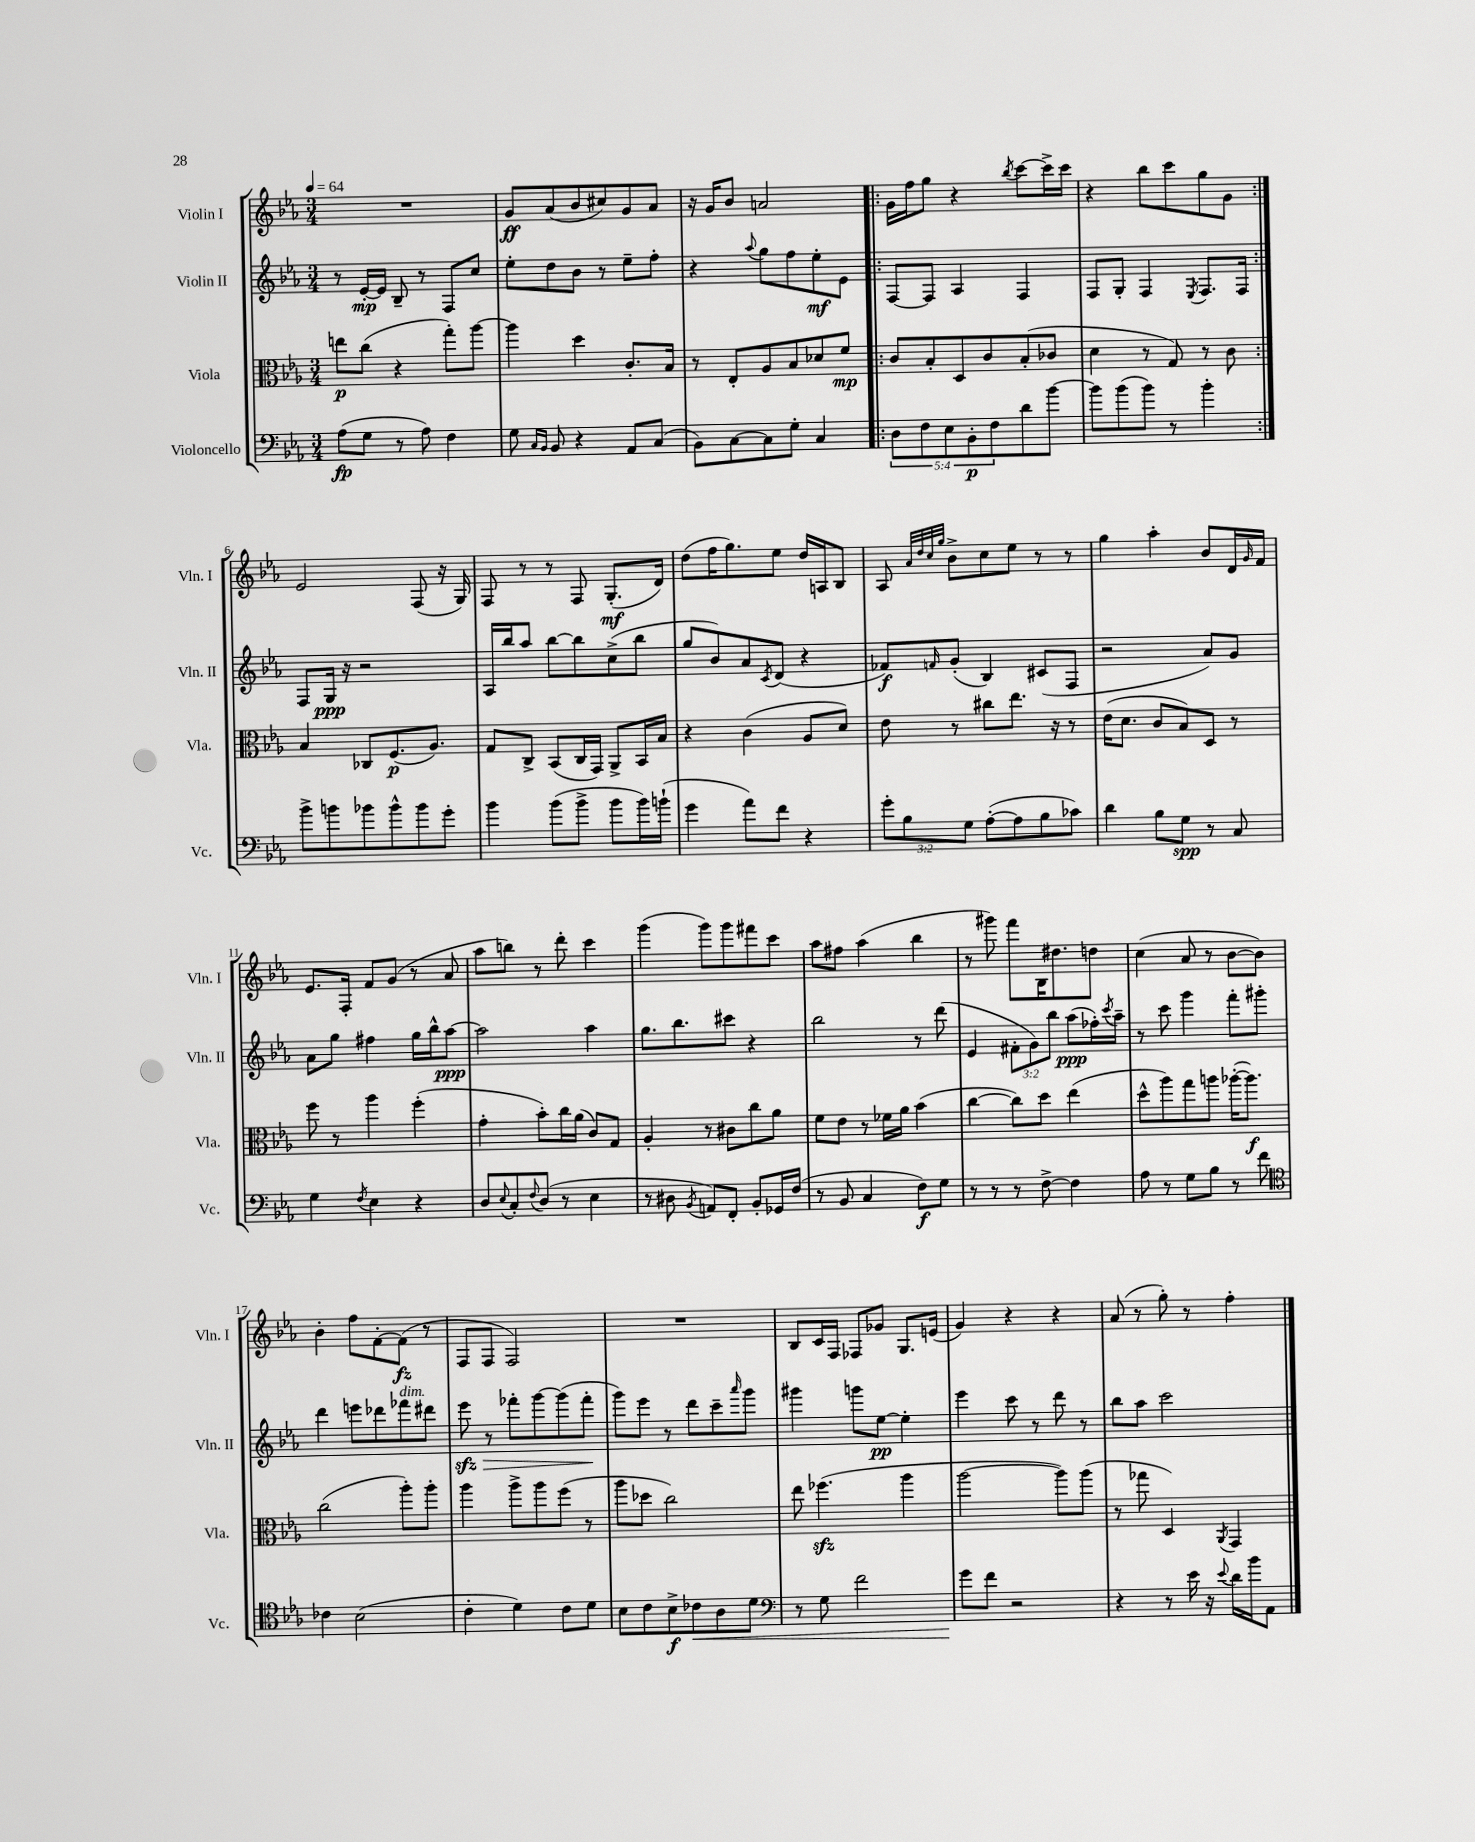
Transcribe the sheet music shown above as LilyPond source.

<<
\new StaffGroup <<
\new Staff = "s0" \with { instrumentName = "Violin I" shortInstrumentName = "Vln. I" } {
    \clef treble \key ees \major \numericTimeSignature \time 3/4 \tempo 4 = 64
    R2. |
    g'8\ff aes'8( bes'8 cis''8) g'8 aes'8 |
    r16 g'16 bes'8 a'2 |
    \repeat volta 2 { g'16 f''16 g''8 r4 \acciaccatura { bes''8 } c'''8~ c'''16-> c'''16 |
    r4 bes''8 c'''8 g''8 g'8 | }
    ees'2 f8( r16 g16) |
    f8 r8 r8 f8 g8.-.\mf( d'16) |
    d''8( f''16 g''8.) ees''8 d''16 a16 bes8 |
    aes8 \grace { aes'32 d''32 c''32 g''32 } bes'8-> c''8 ees''8 r8 r8 |
    g''4 aes''4-. bes'8 d'16 \grace { g'16 } f'16 |
    ees'8. f16-. f'8 g'8( r8 aes'8 |
    aes''8 b''8) r8 d'''8-. c'''4 |
    g'''4( g'''8) g'''8 fis'''8 c'''8 |
    aes''8 fis''8 aes''4( bes''4 |
    r8 gis'''8) f'''8 bes16 dis''8. d''8 |
    c''4( aes'8 r8 bes'8~ bes'8) |
    bes'4-. f''8 f'8~-. f'8\fz( r8 |
    f8 f8 f2) |
    R2. |
    bes8 c'16 f16 fes8 ges'8 g8. e'16( |
    g'4) r4 r4 |
    aes'8( r8 g''8-.) r8 f''4-. \bar "|." |
}
\new Staff = "s1" \with { instrumentName = "Violin II" shortInstrumentName = "Vln. II" } {
    \clef treble \key ees \major \numericTimeSignature \time 3/4 \override Staff.TupletNumber.text = #tuplet-number::calc-fraction-text
    r8 ees'16~-.\mp ees'16 bes8-- r8 f8 c''8 |
    ees''8-. d''8 bes'8 r8 ees''8-- f''8-. |
    r4 \appoggiatura { aes''8 } g''8 f''8 ees''8-.\mf ees'8 |
    \repeat volta 2 { f8~ f8 aes4 f4 |
    f8 g8-. f4 \acciaccatura { ees8 } f8. f16 | }
    f8 g16\ppp r16 r2 |
    aes16 bes''16 aes''8 bes''8~ bes''8 c''8->( bes''8 |
    g''8 bes'8) aes'8 \acciaccatura { c'8 } d'8( r4 |
    fes'8\f) \grace { f'16 } g'8-.( bes4) cis'8( f8 |
    r2 aes'8) g'8 |
    aes'8 g''8 fis''4 g''16 bes''16-^ aes''8~\ppp |
    aes''2 aes''4 |
    g''8. bes''8. cis'''8 r4 |
    bes''2 r8 d'''8( |
    ees'4 \tuplet 3/2 { fis'8-. g'8) bes''8 } aes''8\ppp( fes''16-.) \acciaccatura { c'''8 } aes''16-- |
    r8 c'''8 g'''4 f'''8-. gis'''8-. |
    d'''4 e'''8 des'''8 fes'''8^\markup { \italic "dim." } dis'''8 |
    ees'''8\sfz\> r8 fes'''8-. g'''8~ g'''8( fes'''8-.\! |
    g'''8) ees'''8 r8 d'''8 c'''8-- \grace { aes'''16 } g'''8 |
    gis'''4 g'''8 ees''8~\pp ees''4-. |
    ees'''4 c'''8 r8 d'''8 r8 |
    bes''8 aes''8 c'''2 \bar "|." |
}
\new Staff = "s2" \with { instrumentName = "Viola" shortInstrumentName = "Vla." } {
    \clef alto \key ees \major \numericTimeSignature \time 3/4
    e''8\p c''8( r4 g''8-.) aes''8~ |
    aes''4 d''4 c'8.-. bes16 |
    r8 ees8-. aes8 bes8 des'8 f'8\mp |
    \repeat volta 2 { c'8 bes8-. d8 c'8 bes8-.( ces'8 |
    d'4 r8 g8) r8 c'8 | }
    bes4 ces8 f8.\p( aes8.) |
    g8 c8-> bes,8( c16 g,16) aes,8-> bes,16 bes16 |
    r4 c'4( aes8 d'8) |
    ees'8 r8 cis''8 ees''8. r16 r8 |
    ees'16( d'8. c'8 bes8) d8 r8 |
    f''8 r8 aes''4 f''4-.( |
    g'4-. bes'8-.) c''16 aes'16( c'8) g8 |
    aes4-. r8 cis'8 c''8 aes'8 |
    f'8 ees'8 r8 fes'16 aes'16 bes'4( |
    c''4~ c''8) d''8 ees''4( |
    d''8-^ aes''8) g''8 a''8 aes''16~-.( aes''8.\f) |
    c''2( aes''8-.) aes''8-. |
    aes''4 aes''8-> aes''8 f''8( r8 |
    aes''8 des''8 c''2) |
    ees''8 fes''4.\sfz( aes''4 |
    aes''2~ aes''8) aes''8( |
    r8 ges''8 d4) \acciaccatura { aes,8 } g,4 \bar "|." |
}
\new Staff = "s3" \with { instrumentName = "Violoncello" shortInstrumentName = "Vc." } {
    \clef bass \key ees \major \numericTimeSignature \time 3/4 \override Staff.TupletNumber.text = #tuplet-number::calc-fraction-text
    aes8\fp( g8 r8 aes8) f4 |
    g8 \grace { c16 bes,16 } bes,8 r4 aes,8 c8( |
    bes,8) c8~ c8 g8-. c4 |
    \repeat volta 2 { \tuplet 5/4 { d8 f8 ees8 bes,8-.\p f8 } d'8 bes'8~ |
    bes'8 bes'8( bes'8) r8 bes'4-. | }
    bes'8-> b'8 bes'8 bes'8-^ bes'8 g'8-. |
    bes'4 bes'8( bes'8-> bes'8 bes'16) b'16-!( |
    g'4 aes'8) f'8 r4 |
    \tuplet 3/2 { g'8-. bes8 g8 } aes8~-.( aes8 bes8 ces'8) |
    d'4 bes8 g8\spp r8 c8 |
    g4 \acciaccatura { f8 } ees4 r4 |
    d8 \appoggiatura { ees8 } c8-. \appoggiatura { f8 } d8( r8 ees4 |
    r8 dis8 \acciaccatura { bes,8 } a,8) f,8-. bes,8-. ges,16 f16( |
    r8 bes,8 c4 f8\f) g8 |
    r8 r8 r8 f8~-> f4 |
    aes8 r8 g8 bes8 r8 f'8 |
    \clef tenor ces'4 bes2( |
    c'4-. d'4) c'8 d'8 |
    bes8 c'8 bes8->\f ces'8\< aes8 d'8 |
    \clef bass r8 g8 f'2 |
    g'8\! f'8 r2 |
    r4 r8 ees'16 r16 \appoggiatura { ees'8 } d'16 bes'16 aes,8 \bar "|." |
}
>>
>>
